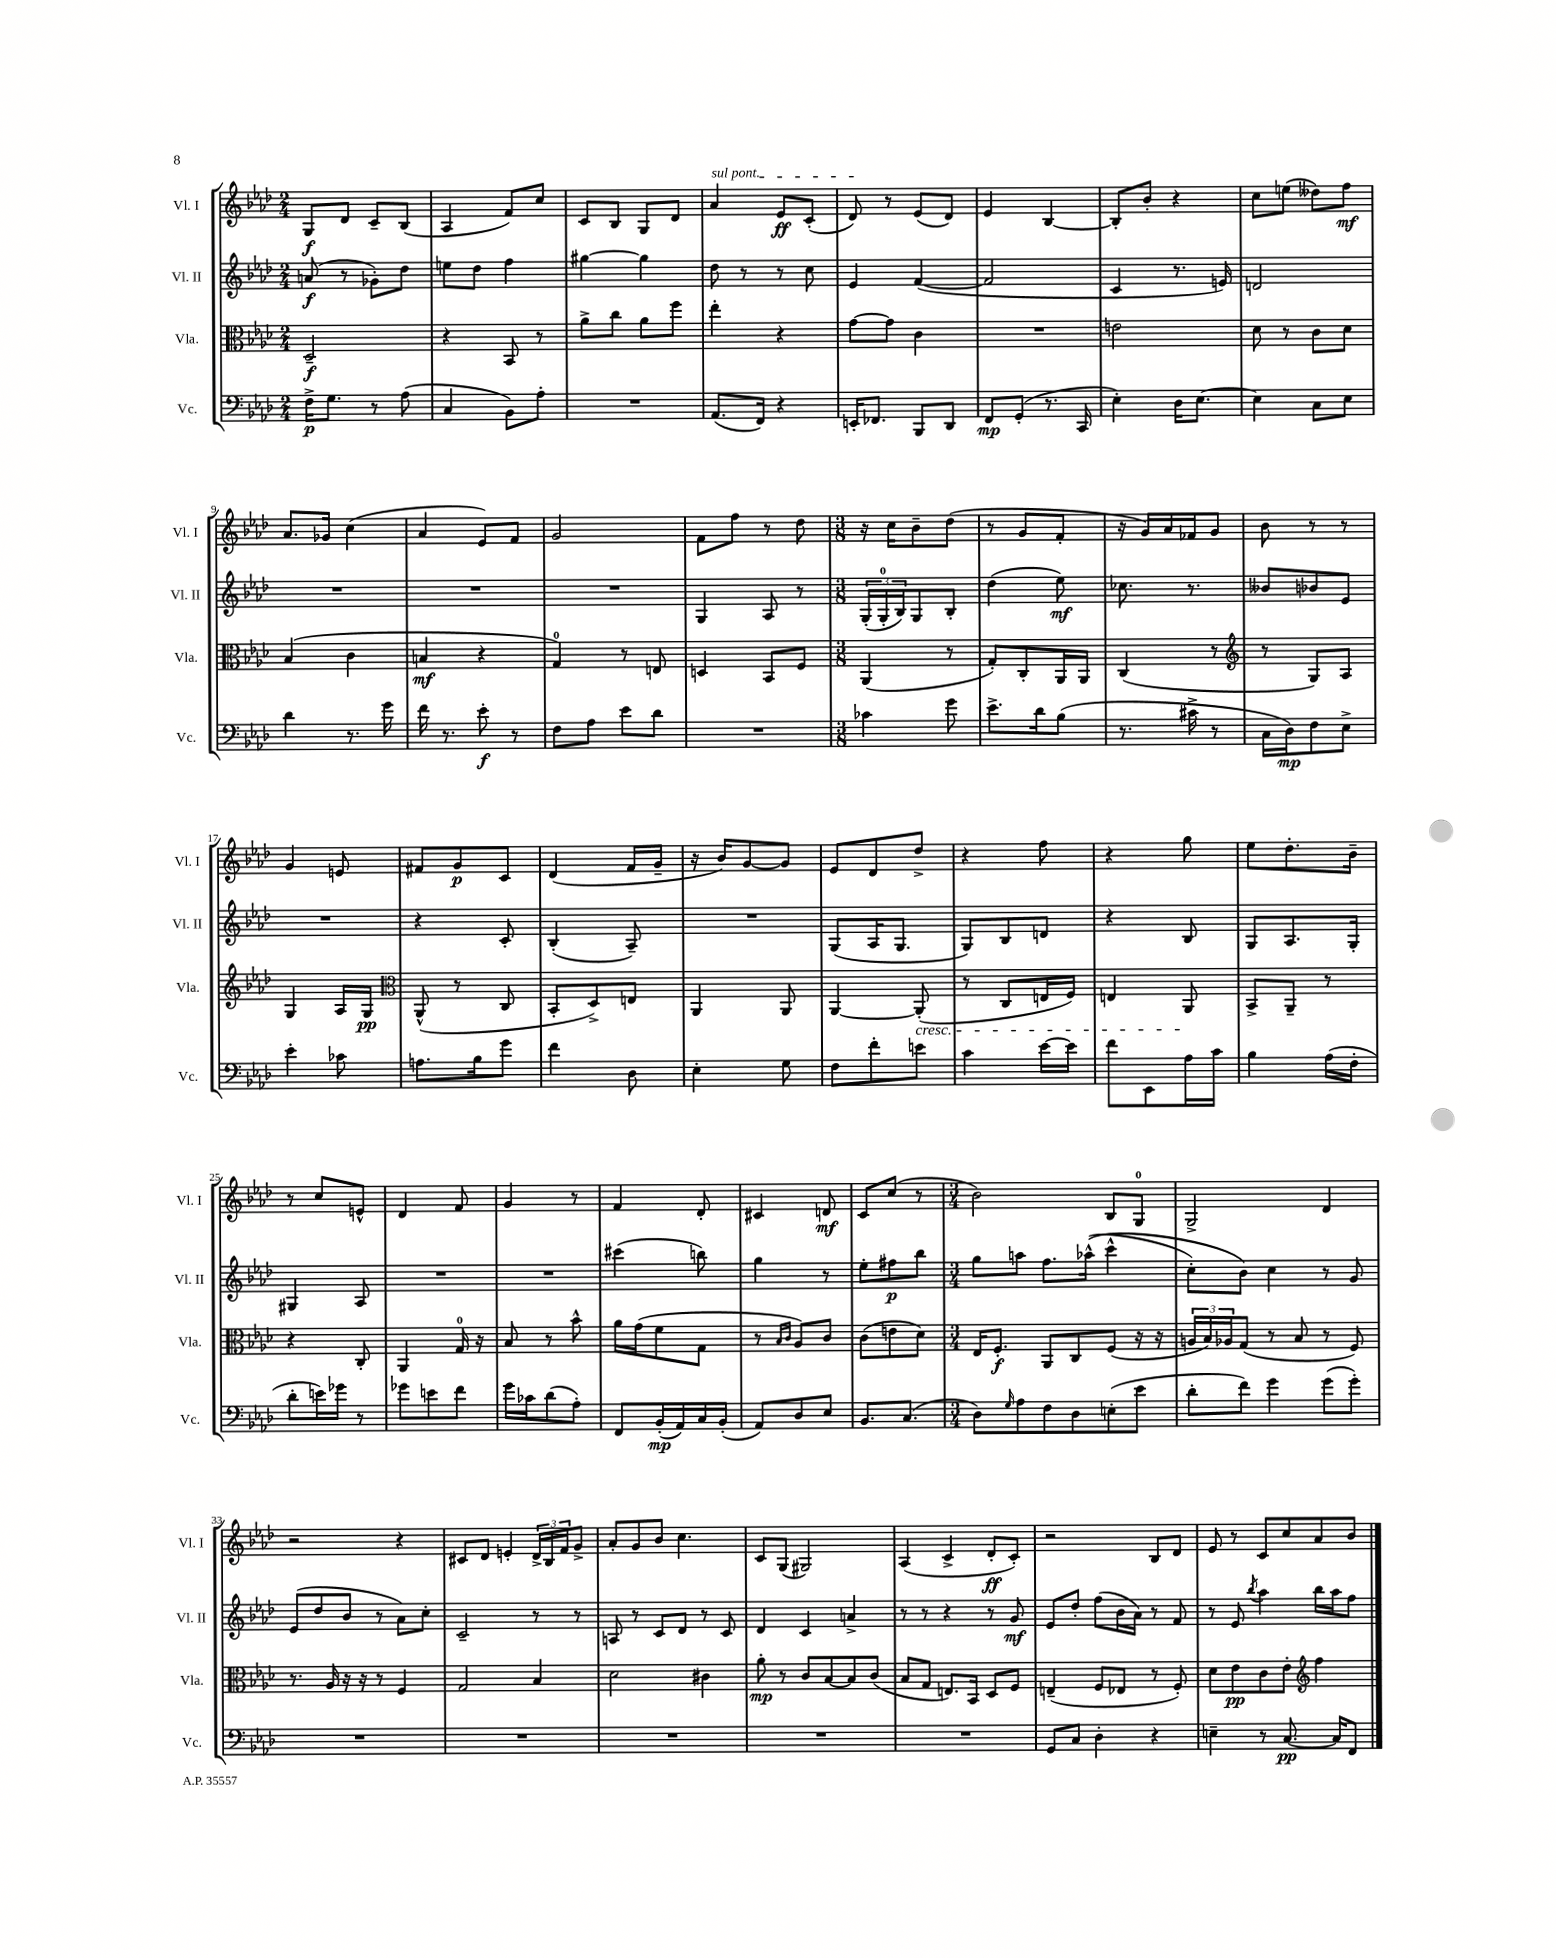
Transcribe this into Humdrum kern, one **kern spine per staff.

**kern	**kern	**kern	**kern
*staff4	*staff3	*staff2	*staff1
*clefF4	*clefC3	*clefG2	*clefG2
*k[b-e-a-d-]	*k[b-e-a-d-]	*k[b-e-a-d-]	*k[b-e-a-d-]
*M2/4	*M2/4	*M2/4	*M2/4
16F^	2D-~	(8a	8G
8.G	.	.	.
.	.	8r	8d-
8r	.	8g-')	8c~
(8A-	.	8dd-	(8B-
=	=	=	=
4C	4r	8ee	4A-
.	.	8dd-	.
8BB-)	8BB-	4ff	8f)
8A-'	8r	.	8cc
=	=	=	=
2r	8a-^	[4gg#	8c
.	8cc	.	8B-
.	8a-	4gg#]	8G
.	8ff	.	8d-
=	=	=	=
(8.AA-	4ee-'	8dd-	4a-
.	.	8r	.
16FF)	.	.	.
4r	4r	8r	8e-
.	.	8cc	(8c'
=	=	=	=
16EE'	[8g	4e-	8d-)
8.FF-	.	.	.
.	8g]	.	8r
8BBB-	4c	([4f	(8e-
8DD-	.	.	8d-)
=	=	=	=
8FF	2r	2f]	4e-
(8GG'	.	.	.
8.r	.	.	[4B-
16CC	.	.	.
=	=	=	=
4E-')	2e	4c	8B-']
.	.	.	8b-'
16D-	.	8.r	4r
[8.E-	.	.	.
.	.	16e)	.
=	=	=	=
4E-]	8d-	2d	8cc
.	8r	.	(8ee
8C	8c	.	8dd--)
8E-	8d-	.	8ff
=	=	=	=
4d-	(4B-	2r	8.a-
.	.	.	16g-
8.r	4c	.	(4cc
16g	.	.	.
=	=	=	=
16f	4B	2r	4a-
8.r	.	.	.
8e-'	4r	.	8e-)
8r	.	.	8f
=	=	=	=
8F	4G)	2r	2g
8A-	.	.	.
8e-	8r	.	.
8d-	8E	.	.
=	=	=	=
2r	4D	4G	8f
.	.	.	8ff
.	8BB-	8A-	8r
.	8F	8r	8dd-
=	=	=	=
*M3/8	*M3/8	*M3/8	*M3/8
4c-	(4AA-	(24G'	16r
.	.	24G'	.
.	.	.	16cc
.	.	24B-)	.
.	.	8G	8b-~
8g	8r	8B-'	(8dd-
=	=	=	=
8.e-^	8G')	(4dd-	8r
.	8C'	.	8g
16d-	.	.	.
(8B-	16AA-	8ee-)	8f'
.	16AA-	.	.
=	=	=	=
8.r	(4C	8.cc-	16r
.	.	.	16g)
.	.	.	16a-
16c#^	.	8.r	16f-
8r	8r	.	8g
=	=	=	=
*	*clefG2	*	*
16C	8r	8b--	8b-
16D-)	.	.	.
8F	8G)	8b-	8r
8E-^	8A-	8e-	8r
=	=	=	=
4e-'	4G	4.r	4g
8c-	16A-	.	8e
.	16G	.	.
=	=	=	=
*	*clefC3	*	*
8.A	(8AA-^^	4r	8f#
.	8r	.	8g
16B-	.	.	.
8g	8C	8c'	8c
=	=	=	=
4f	8BB-'	(4B-'	(4d-
.	8D-^)	.	.
8D-	8E	8A-~)	16f
.	.	.	16g~
=	=	=	=
4E-'	4AA-	4.r	16r
.	.	.	16b-)
.	.	.	[8g
8G	8AA-	.	8g]
=	=	=	=
8F	[4AA-	(8G	8e-
8f'	.	16A-	8d-
.	.	8.G	.
8e	(8AA-']	.	8dd-^
=	=	=	=
4c	8r	8G)	4r
.	8C	8B-	.
[16e-	16E	8d	8ff
16e-]	16F)	.	.
=	=	=	=
8f	4E	4r	4r
8EE-	.	.	.
16A-	8AA-	8B-	8gg
16c	.	.	.
=	=	=	=
4B-	8BB-^	8G	8ee-
.	8AA-~	8.A-	8.dd-'
(16A-	8r	.	.
16F'	.	16G'	16b-~
=	=	=	=
8d-'	4r	4G#	8r
16e)	.	.	8cc
16g-	.	.	.
8r	8C'	8A-	8e^^
=	=	=	=
8g-	4AA-	4.r	4d-
8e	.	.	.
8f	16G	.	8f
.	16r	.	.
=	=	=	=
16g	8B-	4.r	4g
16c-	.	.	.
(8d-	8r	.	.
8A-')	8b-^^	.	8r
=	=	=	=
8FF	16a-	(4ccc#	4f
.	(16g	.	.
(16BB-'	8f	.	.
16AA-)	.	.	.
16C	8G	8bb)	8d-'
(16BB-'	.	.	.
=	=	=	=
8AA-)	8r	4gg	4c#
.	16qqB-	.	.
.	16qqc	.	.
8D-	8A-)	.	.
8E-	8c	8r	8d
=	=	=	=
8.BB-	(8c	8ee-'	8c
.	8e	8ff#	(8cc
(8.C	.	.	.
.	8d-)	8bb-	8r
=	=	=	=
*M3/4	*M3/4	*M3/4	*M3/4
8D-)	16E-	8gg	2b-)
.	8.F'	.	.
16qqG	.	.	.
8A-	.	8aa	.
8F	8AA-	8.ff	.
8D-	8C	.	.
.	.	&((16aa-^^	.
(8E'	(8F	4ccc^^	8B-
8e-	16r	.	8G
.	16r	.	.
=	=	=	=
8d-'	24A	8cc')	2G^
.	24B-)	.	.
.	24A-	.	.
8f)	(8G	8b-&)	.
4g	8r	4cc	.
.	8B-	.	.
(8g	8r	8r	4d-
8g')	8F)	8g	.
=	=	=	=
2.r	8.r	(8e-	2r
.	.	8dd-	.
.	16A-	.	.
.	16r	8b-	.
.	16r	.	.
.	8r	8r	.
.	4F	8a-)	4r
.	.	8cc'	.
=	=	=	=
2.r	2G	2c~	8c#
.	.	.	8d-
.	.	.	4e'
.	4B-	8r	24d-^
.	.	.	24B-
.	.	.	24f
.	.	8r	8g^
=	=	=	=
2.r	2d-	8A	8a-'
.	.	8r	8g
.	.	8c	8b-
.	.	8d-	4.cc
.	4c#	8r	.
.	.	8c	.
=	=	=	=
2.r	8a-'	4d-	8c
.	8r	.	(8G
.	8c	4c	2G#)
.	[8B-	.	.
.	8B-]	4a^	.
.	(8c	.	.
=	=	=	=
2.r	8B-	8r	(4A-
.	8G	8r	.
.	8.E)	4r	4c^
.	16BB-	.	.
.	8D-	8r	8d-'
.	8F	8g	8c')
=	=	=	=
8GG	(4E~	8e-	2r
8C	.	8dd-'	.
4D-'	8F	(8ff	.
.	8E-	16b-	.
.	.	16a-)	.
4r	8r	8r	8B-
.	8F')	8f	8d-
=	=	=	=
4E~	8d-	8r	8e-
.	8e-	8e-	8r
.	.	8qbb-	.
8r	8c	4aa-	8c
[8.C	8e-'	.	8cc
*	*clefG2	*	*
.	4ff	16bb-	8a-
16C]	.	16aa-	.
8FF	.	8ff	8b-
==	==	==	==
*-	*-	*-	*-
